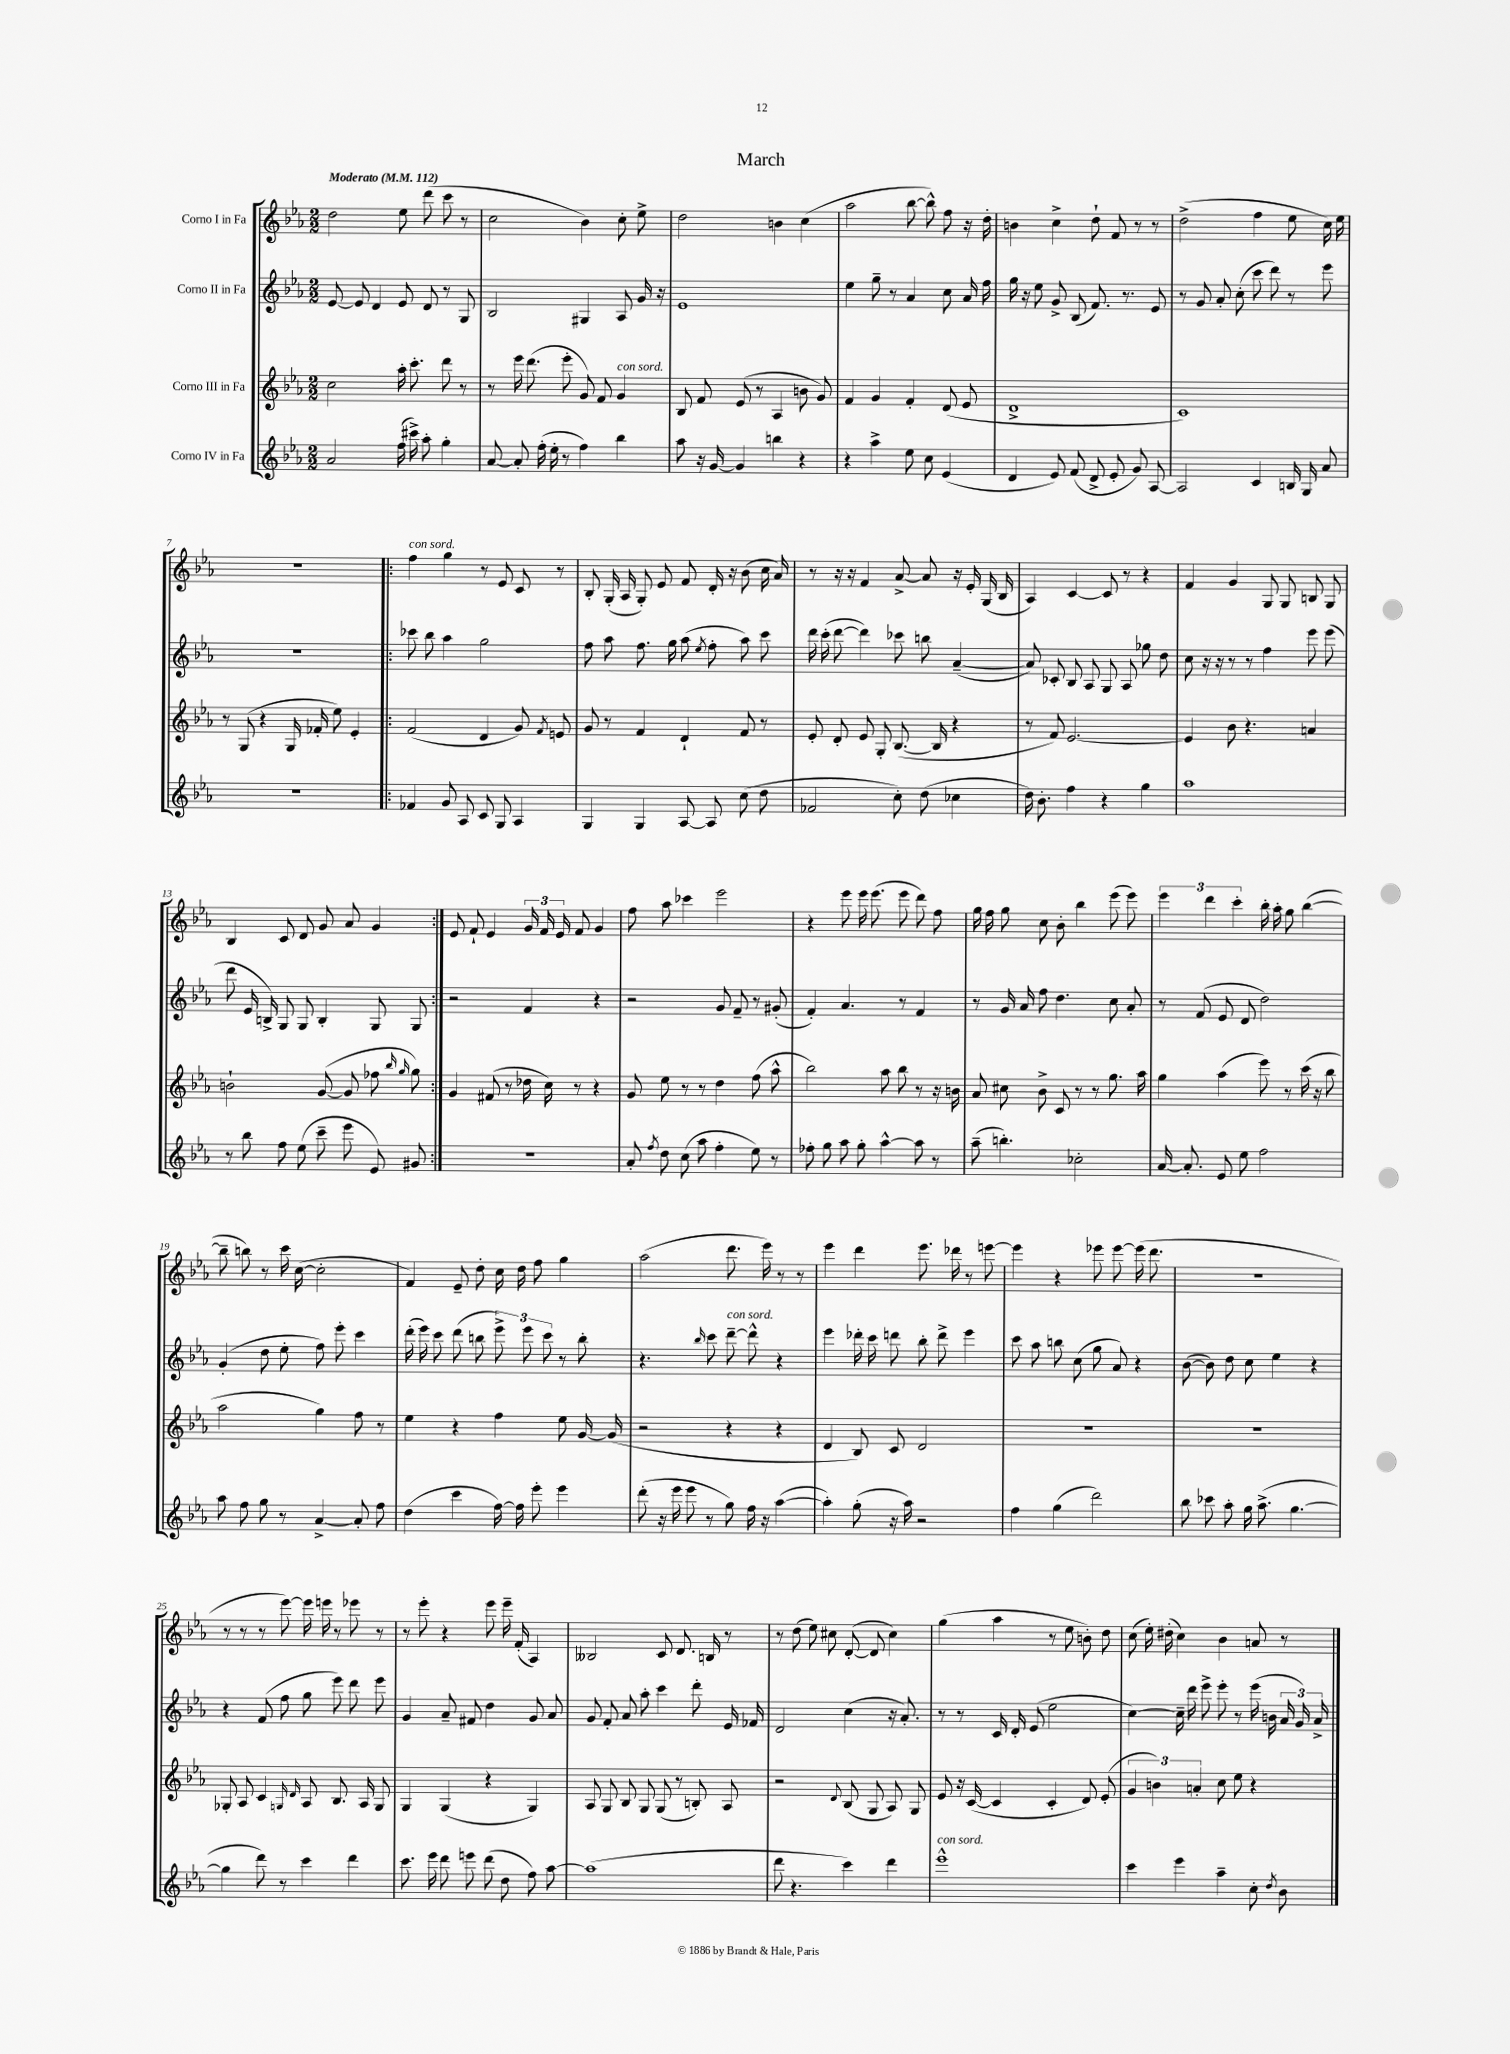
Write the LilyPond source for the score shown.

\header { title = "March" }
<<
\new StaffGroup <<
\new Staff = "s0" \with { instrumentName = "Corno I in Fa" } {
    \clef treble \key ees \major \numericTimeSignature \time 2/2 \tempo "Moderato" 4 = 112
    \autoBeamOff d''2 ees''8 d'''8( c'''8 r8 |
    c''2 bes'4) c''8-. ees''8-> |
    d''2 b'4 c''4( |
    aes''2 bes''8~ bes''8-^) f''8 r16 d''16-. |
    b'4 c''4-> d''8-! f'8 r8 r8 |
    d''2->( f''4 ees''8 c''16) ees''16 |
    R1 |
    \repeat volta 2 { f''4^\markup { \italic "con sord." } g''4 r8 ees'8 c'8 r8 |
    bes8-. g16-.( aes16 g8-.) ees'8 f'8 d'16-. r16 bes'8( c''16 aes'16) |
    r8 r16 r16 f'4 aes'8~-> aes'8 r16 ees'16-. g16( bes16 |
    aes4) c'4~ c'8 r8 r4 |
    f'4 g'4 g8 g8 b8 g8 |
    bes4 c'8 d'8 g'8 aes'8 g'4 | }
    ees'8 f'8-! ees'4 \tuplet 3/2 { g'16 f'16 ees'16 } f'8 g'4 |
    f''8 aes''8 ces'''4 ees'''2 |
    r4 ees'''8 ees'''16 ees'''8.( ees'''8 d'''8) f''8 |
    g''16 f''16 g''8 c''8 bes'8-. bes''4 ees'''8( ees'''8) |
    \tuplet 3/2 { ees'''4 d'''4 c'''4-. } bes''16-. aes''16-. g''8 bes''4~( |
    bes''8-- b''8) r8 c'''16 c''16~( c''2-. |
    f'4) ees'8-- d''8-. c''16 d''16 f''8 g''4 |
    aes''2( d'''8. ees'''16) r8 r8 |
    ees'''4 d'''4 ees'''8. des'''16 r8 e'''8~ |
    e'''4 r4 ees'''8 ees'''8~ ees'''16( d'''8. |
    r1 |
    r8 r8 r8 ees'''8~) ees'''16 e'''16 r8 ees'''8 r8 |
    r8 ees'''8-. r4 ees'''8 ees'''16-- f'16-.( aes4) |
    beses2 c'8 d'8. b16 r8 |
    r8 d''8( ees''8) cis''8 d'8~-.( d'8 cis''4) |
    g''4( aes''4 r8 ees''8 b'8-.) d''8 |
    c''8( ees''16-.) dis''16-.( c''4) bes'4 a'8 r8 \bar "|." |
}
\new Staff = "s1" \with { instrumentName = "Corno II in Fa" } {
    \clef treble \key ees \major \numericTimeSignature \time 2/2
    \autoBeamOff ees'8~ ees'8 d'4 ees'8 d'8 r8 g8 |
    bes2 gis4 aes8 g'16 r16 |
    ees'1 |
    ees''4 g''8-- r8 aes'4 c''8 aes'16 f''16 |
    g''16 r16 ees''8 g'8-> bes8( f'8.) r8. ees'8 |
    r8 g'8 aes'8-. c''8-.( c'''8 d'''8) r8 ees'''8 |
    r1 |
    \repeat volta 2 { ces'''8 bes''8 aes''4 g''2 |
    f''8 aes''8 f''8. g''16 aes''8( \acciaccatura { ees''8 } f''8-. aes''8) c'''8 |
    d'''16 c'''16-.( d'''8~ d'''4) ces'''8 b''8 aes'4~--( |
    aes'8) ces'8-. bes8 aes8 g8 aes8 ges''8 d''8 |
    c''8 r16 r16 r8 r8 f''4 ees'''8 ees'''8( |
    d'''8 ees'16 b16->) g8 g8 b4-. g8 g8 | }
    r2 f'4 r4 |
    r2 g'8 f'8-- r8 gis'8-.( |
    f'4-.) aes'4. r8 f'4 |
    r8 g'16 aes'16 f''8 d''4. c''8 aes'8-. |
    r8 f'8( ees'8 d'8 d''2) |
    g'4-.( d''8 ees''8-. f''8) ees'''8-. c'''4 |
    d'''16-.( ees'''16) c'''8 d'''8( b''8 \tuplet 3/2 { ees'''8->) ees'''8 c'''8 } r8 b''8-. |
    r4. \grace { bes''16 } c'''8 d'''8~--^\markup { \italic "con sord." } d'''8-^ r4 |
    ees'''4 des'''16-. c'''16 d'''8 bes''8-. d'''8-> ees'''4 |
    c'''8 aes''8 b''8 c''8( g''8 aes'8) r4 |
    bes'8~( bes'8) d''8 c''8 ees''4 r4 |
    r4 f'8( f''8 g''8 ees'''8) d'''8 ees'''8 |
    g'4 aes'8-- fis'8 d''4 g'8 aes'8 |
    g'8 f'8-. aes'8 aes''8-. c'''4 d'''8-. ees'16 fes'16 |
    d'2 c''4( r16 aes'8.-.) |
    r8 r8 c'16 d'16-. ees'8( ees''2 |
    c''4~) c''16-- d'''16 ees'''8-> ees'''8-. r8 ees'''16( b'16 \tuplet 3/2 { aes'16 g'16) aes'16-> } \bar "|." |
}
\new Staff = "s2" \with { instrumentName = "Corno III in Fa" } {
    \clef treble \key ees \major \numericTimeSignature \time 2/2
    \autoBeamOff c''2 aes''16-. c'''8.-. d'''8 r8 |
    r8 ees'''16 d'''8.( ees'''8-. g'8) f'8 g'4^\markup { \italic "con sord." } |
    bes8 f'8 ees'8( r8 aes4 b'8 g'8) |
    f'4 g'4 f'4-. d'8( ees'8 |
    d'1-> |
    c'1) |
    r8 g8( r4 g16 fes'16-. ees''8) ees'4-. |
    \repeat volta 2 { f'2( d'4 g'8) \acciaccatura { f'8 } e'8 |
    g'8 r8 f'4 d'4-! f'8 r8 |
    ees'8-. d'8-. ees'8 g8-. bes8.~( bes16 r4 |
    r8 f'8) ees'2.~ |
    ees'4 bes'8 r4. a'4 |
    b'2-! g'8~( g'8 fes''8 \grace { bes''16 g''16 } g''8) | }
    g'4 fis'8( r8 des''16 c''16) r8 r4 |
    g'8 ees''8 r8 r8 d''4 f''8( aes''8-^ |
    bes''2) aes''8 bes''8 r8 r16 b'16 |
    aes'8 cis''8 bes'8-> c'8 r8 r8 g''8. aes''16 |
    g''4 aes''4( ees'''8) r8 c'''16( r16 bes''8 |
    aes''2 g''4) f''8 r8 |
    ees''4 r4 f''4 ees''8 g'16~ g'16( |
    r2 r4 r4 |
    d'4 bes8) c'8 d'2 |
    r1 |
    r1 |
    ges8-. aes8 c'4 \grace { g16 d'16 } aes8 bes8. aes16 g8 |
    g4 g4( r4 g4) |
    aes8 g8 bes8 g8 g8( r8 b8-.) aes8 |
    r2 \appoggiatura { d'8 } bes8( g8 aes8) g8 |
    ees'8 r16 c'16~( c'4 c'4-. d'8) ees'8-.( |
    \tuplet 3/2 { g'4 b'4) a'4-. } c''8 ees''8 r4 \bar "|." |
}
\new Staff = "s3" \with { instrumentName = "Corno IV in Fa" } {
    \clef treble \key ees \major \numericTimeSignature \time 2/2
    \autoBeamOff aes'2 f''16( cis'''16->) aes''8-. g''4-. |
    aes'8~ aes'8-. f''16-.( ees''16-. r8 f''4) bes''4 |
    aes''8 r16 g'16~ g'4 b''4 r4 |
    r4 aes''4-> ees''8 c''8 ees'4( |
    d'4 ees'8) f'8( d'8-> ees'8-. g'8) aes8~ |
    aes2 c'4 b16 g16 aes'8 |
    R1 |
    \repeat volta 2 { fes'4 g'8 aes8 c'8 g8 aes4 |
    g4 g4 aes8~ aes8 c''8( d''8 |
    fes'2 c''8-.) d''8( ces''4 |
    d''16) bes'8.-. f''4 r4 g''4 |
    aes''1 |
    r8 bes''8 f''8 ees''8( c'''8-- ees'''8 ees'8) gis'8 | }
    R1 |
    aes'8-. \acciaccatura { f''8 } d''8 c''8( aes''8 f''4-. ees''8) r8 |
    fes''8-. g''8 aes''8 g''8-. aes''4~-^ aes''8 r8 |
    aes''8--( b''4.-.) ces''2-. |
    aes'16~ aes'8.-. ees'8 ees''8 f''2 |
    aes''8 f''8 g''8 r8 aes'4~-> aes'8-. f''8 |
    d''4( c'''4 f''16~) f''16 ees'''8-. ees'''4 |
    d'''8-.( r16 ees'''16 ees'''8 r8 g''8) f''16 r16 aes''4~( |
    aes''4-.) g''8-.( r16 aes''16) r2 |
    f''4 g''4( d'''2) |
    bes''8 ces'''8 aes''8-. g''16 aes''8.->( g''4.~ |
    g''4 d'''8) r8 c'''4 d'''4 |
    c'''8. ees'''16 d'''8 e'''8 d'''8( d''8 f''8) aes''8~ |
    aes''1( |
    d'''8 r4. c'''4) d'''4 |
    ees'''1-^^\markup { \italic "con sord." } |
    c'''4 ees'''4 aes''4-- c''8-. \acciaccatura { d''8 } bes'8 \bar "|." |
}
>>
>>
